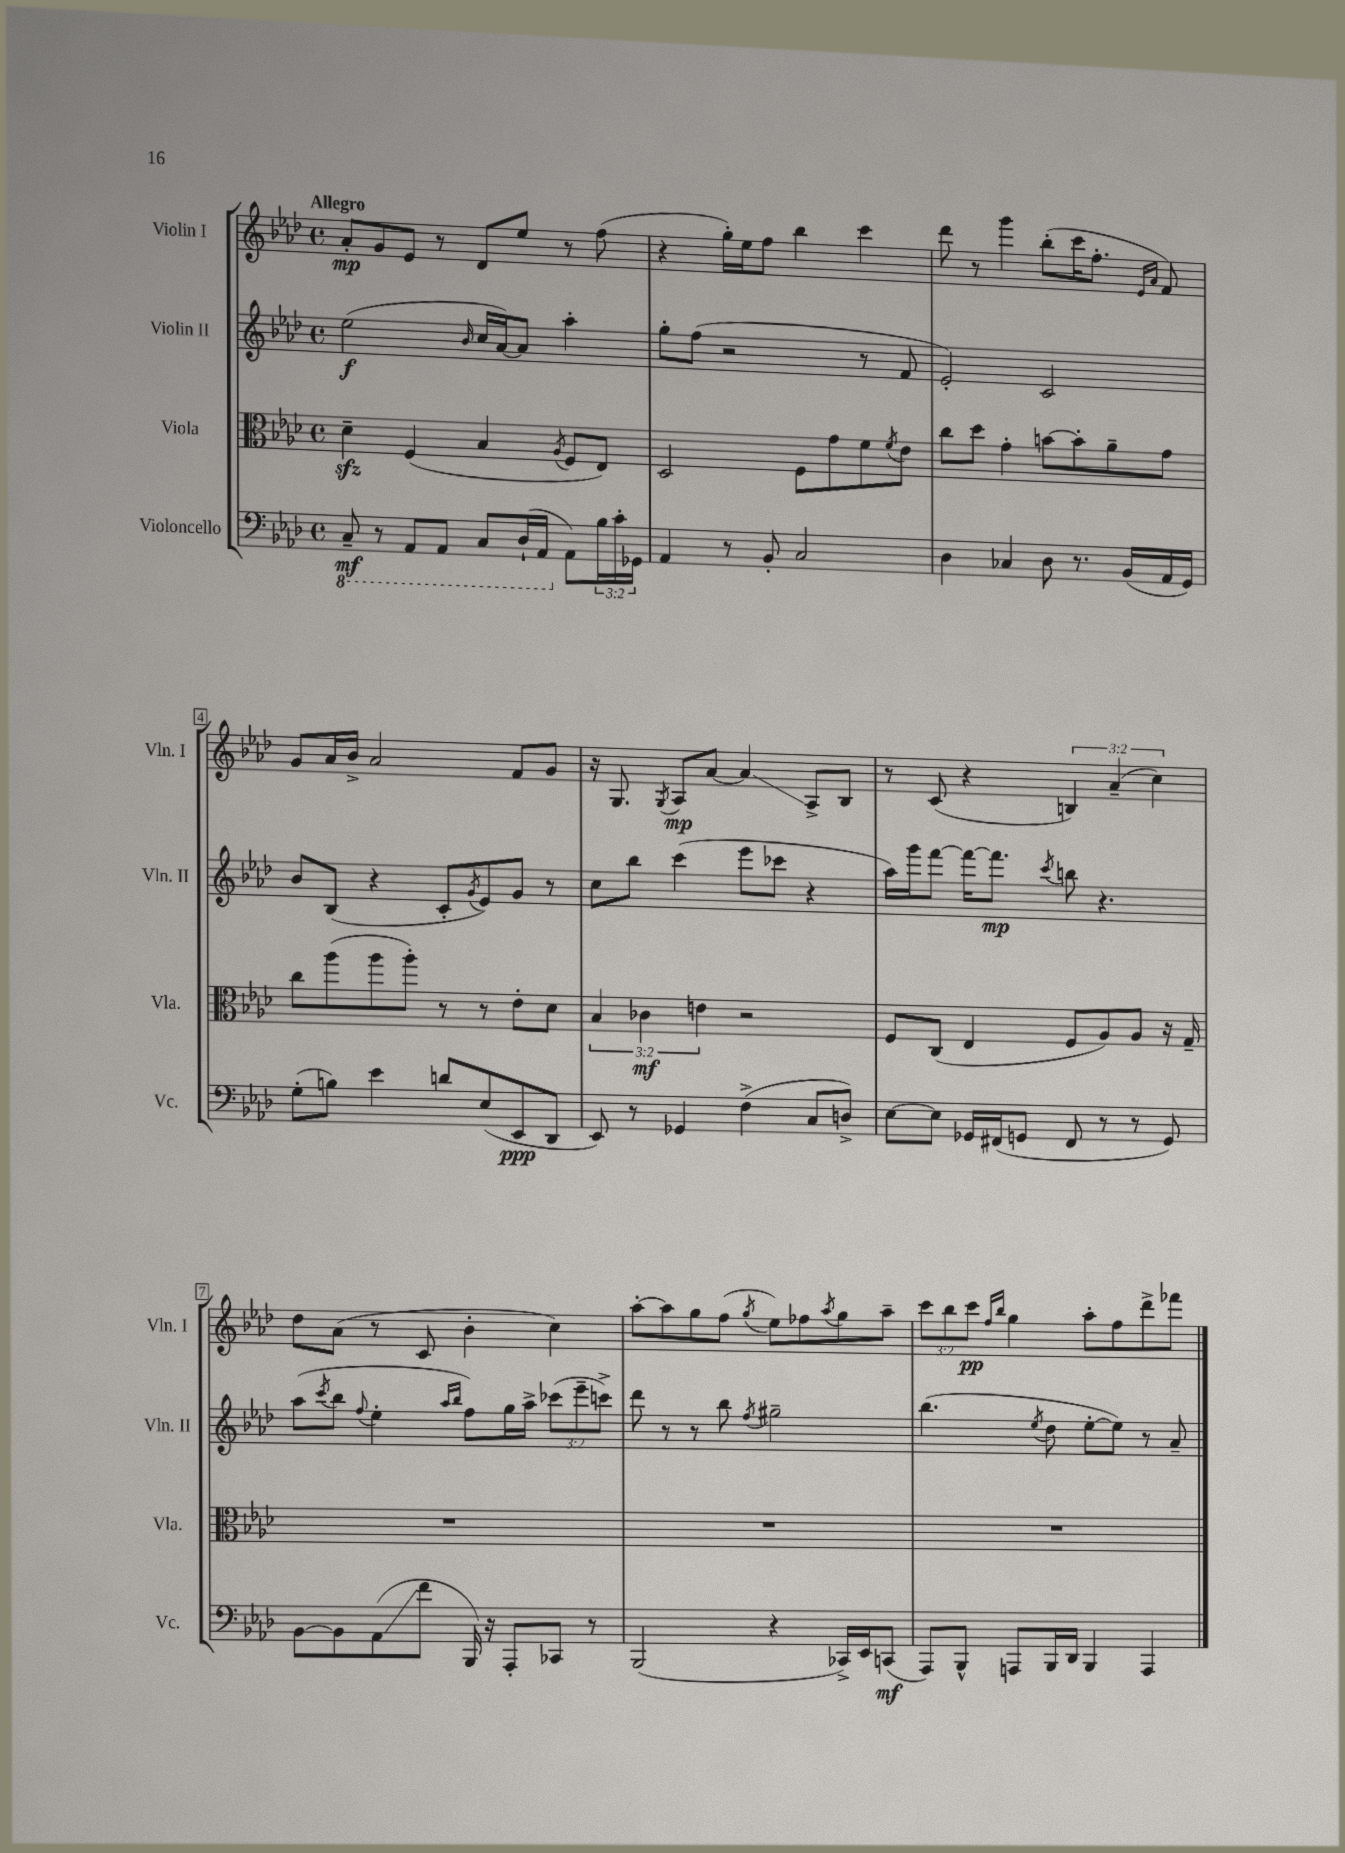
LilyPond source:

<<
\new StaffGroup <<
\new Staff = "s0" \with { instrumentName = "Violin I" shortInstrumentName = "Vln. I" } {
    \clef treble \key aes \major \defaultTimeSignature \time 4/4 \override Staff.TupletNumber.text = #tuplet-number::calc-fraction-text \tempo "Allegro"
    aes'8-.\mp g'8 ees'8 r8 des'8 ees''8 r8 f''8( |
    r4 g''16-.) ees''16 f''8 bes''4 c'''4 |
    des'''8 r8 g'''4 bes''8-.( c'''16 f''8.-. \grace { ees'16 aes'16 } f'8) |
    g'8 aes'16 bes'16-> aes'2 f'8 g'8 |
    r16 g8. \acciaccatura { g8 } aes8\mp aes'8~ aes'4\glissando aes8-> bes8 |
    r8 c'8( r4 \tuplet 3/2 { b4) aes'4--( c''4) } |
    des''8 aes'8( r8 c'8 bes'4-. c''4) |
    aes''8~-. aes''8 g''8 f''8( \acciaccatura { g''8 } ees''8) fes''8 \acciaccatura { aes''8 } g''8 aes''8-- |
    \tuplet 3/2 { c'''8 bes''8 c'''8\pp } \grace { f''16 bes''16 } g''4 aes''8-. f''8 des'''8-> fes'''8 \bar "|." |
}
\new Staff = "s1" \with { instrumentName = "Violin II" shortInstrumentName = "Vln. II" } {
    \clef treble \key aes \major \defaultTimeSignature \time 4/4 \override Staff.TupletNumber.text = #tuplet-number::calc-fraction-text
    ees''2\f( \grace { bes'16 } c''16 aes'16~) aes'8 aes''4-. |
    g''8-. f''8( r2 r8 f'8 |
    ees'2-.) c'2 |
    bes'8 bes8( r4 c'8-. \acciaccatura { g'8 } ees'8) g'8 r8 |
    c''8 bes''8 c'''4( ees'''8 ces'''8 r4 |
    aes''16) g'''16 f'''8~ f'''16~ f'''8.\mp \acciaccatura { c'''8 } b''8 r4. |
    aes''8( \acciaccatura { c'''8 } bes''8 \appoggiatura { f''8 } ees''4-. \grace { aes''16 bes''16 } f''8) g''16 aes''16-> \tuplet 3/2 { ces'''8( ees'''8-- c'''8->) } |
    des'''8 r8 r8 bes''8 \acciaccatura { f''8 } gis''2-- |
    bes''4.( \acciaccatura { ees''8 } des''8 ees''8~-. ees''8) r8 aes'8-- \bar "|." |
}
\new Staff = "s2" \with { instrumentName = "Viola" shortInstrumentName = "Vla." } {
    \clef alto \key aes \major \defaultTimeSignature \time 4/4 \override Staff.TupletNumber.text = #tuplet-number::calc-fraction-text
    des'4--\sfz f4( bes4 \acciaccatura { aes8 } f8 ees8) |
    des2 f8 g'8 f'8 \acciaccatura { f'8 } ees'8 |
    c''8 des''8 g'4-. b'8~ b'8-. aes'8-- g'8 |
    c''8 aes''8( aes''8 aes''8-.) r8 r8 ees'8-. des'8 |
    \tuplet 3/2 { bes4 ces'4\mf e'4 } r2 |
    f8 c8( ees4 f8 aes8) aes8 r16 g16-- |
    R1 |
    R1 |
    R1 \bar "|." |
}
\new Staff = "s3" \with { instrumentName = "Violoncello" shortInstrumentName = "Vc." } {
    \clef bass \key aes \major \defaultTimeSignature \time 4/4 \override Staff.TupletNumber.text = #tuplet-number::calc-fraction-text
    \ottava #-1 c,8--\mf r8 aes,,8 aes,,8 c,8 des,16-!( aes,,16 \ottava #0 aes,8) \tuplet 3/2 { bes16 c'16-. ges,16 } |
    aes,4 r8 bes,8-. c2 |
    des4 ces4 des8 r8. bes,16( aes,16 g,16) |
    g8-.( b8) ees'4 d'8 ees8( ees,8\ppp des,8 |
    ees,8) r8 ges,4 f4->( c8 d8->) |
    ees8~ ees8 ges,16 fis,16( g,8 fis,8 r8 r8 g,8) |
    bes,8~ bes,8 aes,8\glissando( f'8 bes,,16) r16 aes,,8-. ces,8 r8 |
    bes,,2( r4 ces,16->) ees,16 c,8\mf( |
    aes,,8) bes,,8-^ a,,8 bes,,16 des,16 bes,,4 a,,4 \bar "|." |
}
>>
>>
\layout { \context { \Score \override BarNumber.stencil = #(make-stencil-boxer 0.1 0.3 ly:text-interface::print) } }
